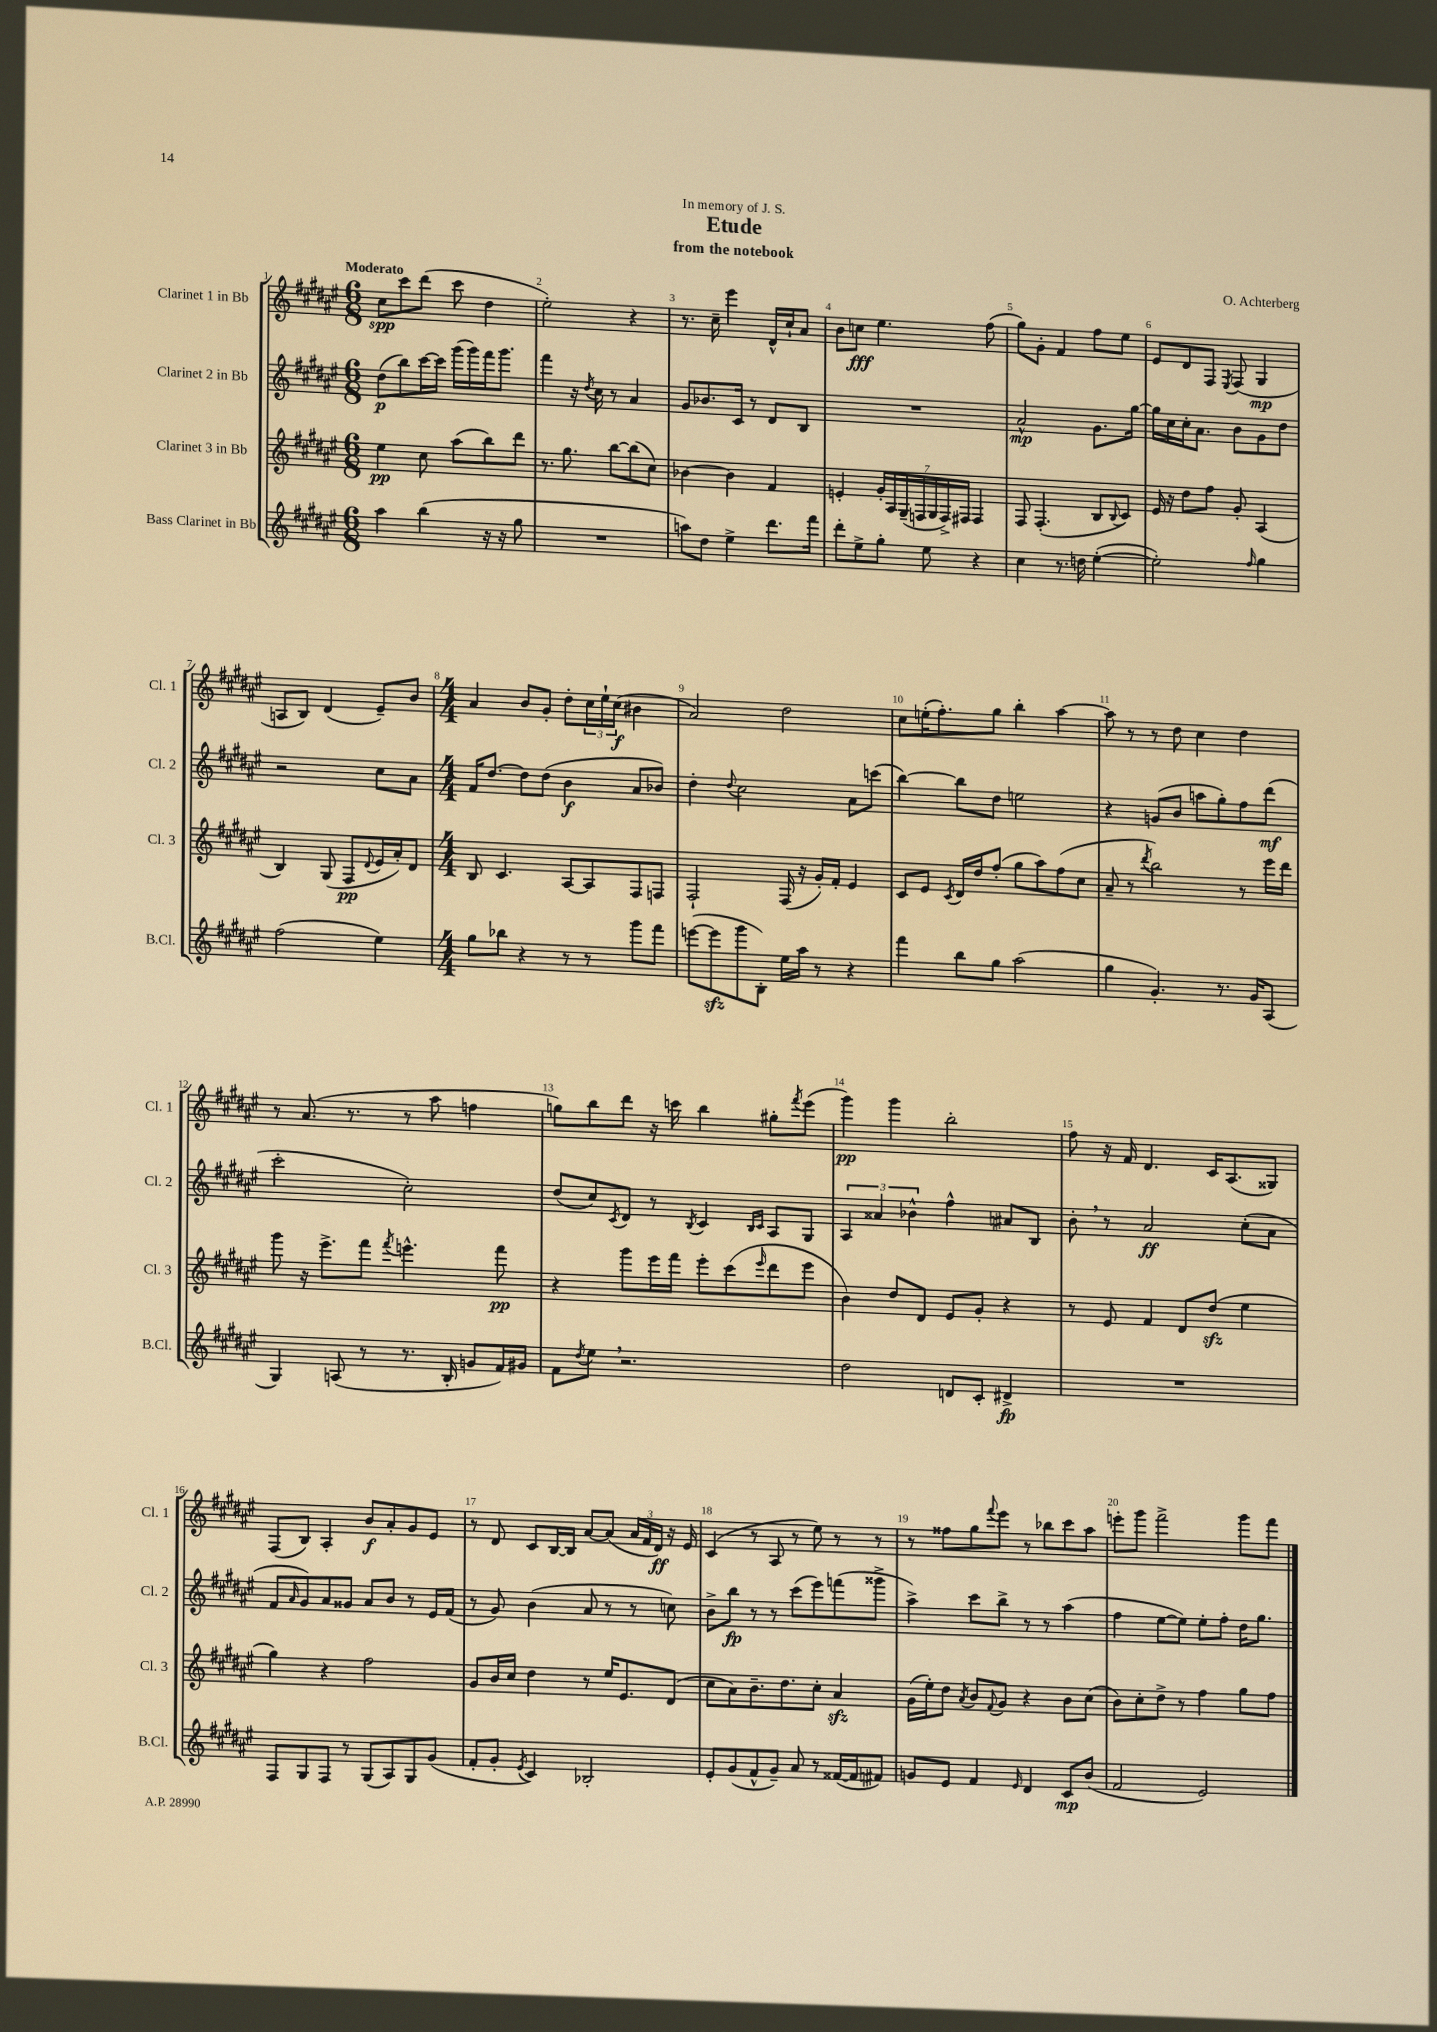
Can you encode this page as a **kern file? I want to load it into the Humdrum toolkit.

**kern	**dynam	**kern	**dynam	**kern	**dynam	**kern	**dynam
*part4	*part4	*part3	*part3	*part2	*part2	*part1	*part1
*staff4	*staff4	*staff3	*staff3	*staff2	*staff2	*staff1	*staff1
*I"Bass Clarinet in Bb	*	*I"Clarinet 3 in Bb	*	*I"Clarinet 2 in Bb	*	*I"Clarinet 1 in Bb	*
*I'B.Cl.	*	*I'Cl. 3	*	*I'Cl. 2	*	*I'Cl. 1	*
*clefG2	*	*clefG2	*	*clefG2	*	*clefG2	*
*k[f#c#g#d#a#e#]	*	*k[f#c#g#d#a#e#]	*	*k[f#c#g#d#a#e#]	*	*k[f#c#g#d#a#e#]	*
*M6/8	*	*M6/8	*	*M6/8	*	*M6/8	*
=1	=1	=1	=1	=1	=1	=1	=1
!	!	!	!	!	!	!LO:TX:a:B:t=Moderato	!
4aa#\	.	4ee#\	pp	(8dd#\L	p	8cc#\L	spp
.	.	.	.	8bb\)	.	8ccc#\	.
(4bb\	.	8cc#\	.	[16ccc#\L	.	(8ddd#\J	.
.	.	.	.	16ccc#\JJ]	.	.	.
.	.	(8aa#\L	.	(16ggg#\LL	.	8ccc#\	.
.	.	.	.	16ggg#\)	.	.	.
16r	.	8bb\)	.	16fff#\J	.	4dd#\	.
16r	.	.	.	8.ggg#\J	.	.	.
8gg#\	.	8ddd#\J	.	.	.	.	.
=2	=2	=2	=2	=2	=2	=2	=2
2.r	.	8.r	.	4fff#\	.	2ee#'\)	.
.	.	8.gg#\	.	.	.	.	.
.	.	.	.	16r	.	.	.
.	.	.	.	8qdd#/	.	.	.
.	.	.	.	16cc#\	.	.	.
.	.	[8bb\L	.	8r	.	.	.
.	.	(8bb\]	.	4a#/	.	4r	.
.	.	8cc#\J)	.	.	.	.	.
=3	=3	=3	=3	=3	=3	=3	=3
8aan\L)	.	[4b-X\	.	8g#/L	.	8.r	.
8dd#\J	.	.	.	8.b-X/	.	.	.
.	.	.	.	.	.	16cc#~\	.
4ee#^\	.	4b-\]	.	.	.	4eee#\	.
.	.	.	.	16c#/Jk	.	.	.
.	.	.	.	8r	.	.	.
8.ddd#\L	.	4f#/	.	8d#/L	.	16d#^^/LL	.
.	.	.	.	.	.	16cc#`/J	.
.	.	.	.	8B/J	.	8a#/J	.
16fff#\Jk	.	.	.	.	.	.	.
=4	=4	=4	=4	=4	=4	=4	=4
8ddd#'\L	.	4en'/	.	2.r	.	8b\L	.
8ee#^\	.	.	.	.	.	8ccn\J	fff
8gg#'\J	.	28g#'/LL	.	.	.	4.ee#\	.
.	.	28A#/	.	.	.	.	.
.	.	(28G#~/	.	.	.	.	.
.	.	28Fn/	.	.	.	.	.
8ee#\	.	.	.	.	.	.	.
.	.	28G#/	.	.	.	.	.
.	.	28F^/)	.	.	.	.	.
.	.	28F#X/JJ	.	.	.	.	.
4r	.	4F#/	.	.	.	.	.
.	.	.	.	.	.	(8ff#\	.
=5	=5	=5	=5	=5	=5	=5	=5
4cc#\	.	8F#/	.	2a#^^/	mp	8gg#\L)	.
.	.	(4.F#'/	.	.	.	8g#'\J	.
8.r	.	.	.	.	.	4f#/	.
16ddn\	.	.	.	.	.	.	.
([4ee#'\	.	8B/L	.	8.g#\L	.	8ff#\L	.
.	.	8qqB/	.	.	.	.	.
.	.	8c#/J)	.	.	.	8ee#\J	.
.	.	.	.	[16gg#\Jk	.	.	.
=6	=6	=6	=6	=6	=6	=6	=6
2ee#'\])	.	16e#/	.	16gg#\LL]	.	8e#/L	.
.	.	16r	.	16cc#\	.	.	.
.	.	8dd#\L	.	16cc#'\J	.	8d#/	.
.	.	.	.	8.a#\J	.	.	.
.	.	8ff#\J	.	.	.	8F#/J	.
.	.	.	.	.	.	8qE#/	.
.	.	8g#'/	.	8b\L	.	(8F#/	.
16qqff#/	.	.	.	.	.	.	.
4gg#\	.	(4A#/	.	8g#\	.	4G#/	mp
.	.	.	.	8dd#\J	.	.	.
!!LO:LB:g=z
=7	=7	=7	=7	=7	=7	=7	=7
(2ff#\	.	4B/)	.	2r	.	8An/L	.
.	.	.	.	.	.	8B/J)	.
.	.	(8G#/	.	.	.	(4d#/	.
.	.	8F#/L	pp	.	.	.	.
.	.	8qqd#/	.	.	.	.	.
4ee#\)	.	16e#/L	.	8cc#\L	.	8e#~/L)	.
.	.	16a#'/J)	.	.	.	.	.
.	.	8d#/J	.	8a#\J	.	8b/J	.
=8	=8	=8	=8	=8	=8	=8	=8
*M4/4	*	*M4/4	*	*M4/4	*	*M4/4	*
8gg#\L	.	8B/	.	16f#/KL	.	4a#/	.
.	.	.	.	[8.dd#/J	.	.	.
8bb-X\J	.	4.c#/	.	.	.	.	.
4r	.	.	.	8dd#\L]	.	8b/L	.
.	.	.	.	(8dd#\J	.	8g#'/J	.
8r	.	[8A#/L	.	4b\	f	8dd#'\L	.
8r	.	8A#/]	.	.	.	24cc#\L	.
.	.	.	.	.	.	24ee#`\	.
.	.	.	.	.	.	(24cc#\JJ	f
8ggg#\L	.	8F#/	.	8a#/L	.	4b#X\	.
8fff#\J	.	8Fn/J	.	8b-X/J)	.	.	.
=9	=9	=9	=9	=9	=9	=9	=9
([8eeen\L	.	2F#`/	.	4dd#'\	.	2a#/)	.
8eeezz\]	.	.	.	.	.	.	.
.	.	.	.	8qqdd#/	.	.	.
8ggg#\	.	.	.	2cc#\	.	.	.
8B'\J)	.	.	.	.	.	.	.
16ee#\LL	.	(16F#/	.	.	.	2dd#\	.
16aa#\JJ	.	16r	.	.	.	.	.
8r	.	16g#'/LL)	.	.	.	.	.
.	.	16f#'/JJ	.	.	.	.	.
4r	.	4e#/	.	8a#\L	.	.	.
.	.	.	.	(8cccn\J	.	.	.
=10	=10	=10	=10	=10	=10	=10	=10
4fff#\	.	8c#/L	.	[4bb\)	.	8cc#\L	.
.	.	8e#/J	.	.	.	(16een'\K	.
.	.	.	.	.	.	8.ff#'\)	.
.	.	8qc#/	.	.	.	.	.
8bb\L	.	16d#/LL	.	8bb\L]	.	.	.
.	.	16dd#/J	.	.	.	.	.
8gg#\J	.	(8ff#'/J	.	8dd#\J	.	8gg#\J	.
(2aa#\	.	8gg#\L	.	2een\	.	4bb'\	.
.	.	8aa#\)	.	.	.	.	.
.	.	(8ff#\	.	.	.	[4aa#\	.
.	.	8cc#\J	.	.	.	.	.
=11	=11	=11	=11	=11	=11	=11	=11
4gg#\	.	8a#~/	.	4r	.	8aa#\]	.
.	.	8r	.	.	.	8r	.
.	.	8qddd#/	.	.	.	.	.
4.g#'/)	.	2bb\)	.	(8gn/L	.	8r	.
.	.	.	.	8b/J	.	8dd#\	.
.	.	.	.	8aan\L	.	4cc#\	.
8.r	.	.	.	8gg#'\)	.	.	.
.	.	8r	.	8ff#\	.	4dd#\	.
16g#/KL	.	.	.	.	.	.	.
(8A#/J	.	16eee#\LL	.	(8ddd#\J	mf	.	.
.	.	16ddd#\JJ	.	.	.	.	.
!!LO:LB:g=z
=12	=12	=12	=12	=12	=12	=12	=12
4G#/)	.	8ggg#\	.	2ccc#'\	.	8r	.
.	.	16r	.	.	.	(8.a#/	.
.	.	8.eee#^\L	.	.	.	.	.
(8An/	.	.	.	.	.	.	.
.	.	.	.	.	.	8.r	.
8r	.	8fff#\J	.	.	.	.	.
.	.	8qfff#/	.	.	.	.	.
8.r	.	4.eeen^^\	.	2cc#'\)	.	8r	.
.	.	.	.	.	.	8aa#\	.
16B'/	.	.	.	.	.	.	.
8gn/L	.	.	.	.	.	4ffn\	.
16f#/L)	.	8fff#\	pp	.	.	.	.
16g#X/JJ	.	.	.	.	.	.	.
=13	=13	=13	=13	=13	=13	=13	=13
8f#\L	.	4r	.	(8dd#/L	.	8ggn\L)	.
8qdd#/	.	.	.	.	.	.	.
8ee#,\J	.	.	.	8cc#/)	.	8bb\	.
.	.	.	.	8qc#/	.	.	.
2.r	.	8ggg#\L	.	8d#/J	.	8ddd#\J	.
.	.	16eee#\L	.	8r	.	16r	.
.	.	16fff#\JJ	.	.	.	16cccn\	.
.	.	.	.	8qB/	.	.	.
.	.	8eee#'\L	.	4c#/	.	4bb\	.
.	.	(8ccc#\	.	.	.	.	.
.	.	.	.	16qqB/LL	.	.	.
.	.	16qqeee#/	.	16qqc#/JJ	.	.	.
.	.	8ddd#\	.	8A#/L	.	8gg#X'\L	.
.	.	.	.	.	.	8qfff#/	.
.	.	8eee#\J	.	8G#/J	.	(8eee#\J	.
=14	=14	=14	=14	=14	=14	=14	=14
2dd#\	.	4b\)	.	6A#/	.	4ggg#\)	pp
.	.	.	.	6a##X/	.	.	.
.	.	8dd#/L	.	.	.	4ggg#\	.
.	.	.	.	6b-X^^\	.	.	.
.	.	8d#/J	.	.	.	.	.
8dn/L	.	8e#/L	.	4ff#^^\	.	2bb'\	.
8c#'/J	.	8g#'/J	.	.	.	.	.
4d#X^/	fp	4r	.	8a#X/L	.	.	.
.	.	.	.	8B/J	.	.	.
=15	=15	=15	=15	=15	=15	=15	=15
1r	.	8r	.	8b',\	.	8ff#\	.
.	.	8e#/	.	8r	.	16r	.
.	.	.	.	.	.	16f#/	.
.	.	4f#/	.	2a#/	ff	4.d#/	.
.	.	8d#/L	.	.	.	.	.
.	.	(8dd#zz/J	.	.	.	16c#/KL	.
.	.	.	.	.	.	(8.A#/	.
.	.	4ee#\	.	(8cc#'\L	.	.	.
.	.	.	.	8a#\J	.	8G##X/J)	.
!!LO:LB:g=z
=16	=16	=16	=16	=16	=16	=16	=16
8F#/L	.	4gg#\)	.	8f#/L	.	(8F#/L	.
.	.	.	.	16qqa#/	.	.	.
8G#/	.	.	.	8g#/)	.	8B/J)	.
8F#/J	.	4r	.	8a#/	.	4A#'/	.
8r	.	.	.	8g##X/J	.	.	.
(8G#/L	.	2ff#\	.	8a#/L	.	8b/L	f
8A#/)	.	.	.	8b/J	.	8a#'/	.
8G#/	.	.	.	8r	.	8g#/	.
(8g#/J	.	.	.	16e#/LL	.	8e#/J	.
.	.	.	.	(16f#/JJ	.	.	.
=17	=17	=17	=17	=17	=17	=17	=17
8f#'/L	.	8g#/L	.	8r	.	8r	.
8g#'/J	.	16b/L	.	8g#/)	.	8d#/	.
.	.	16cc#/JJ	.	.	.	.	.
8qe#/	.	.	.	.	.	.	.
4c#/)	.	4dd#\	.	(4b\	.	8c#/L	.
.	.	.	.	.	.	[16B/L	.
.	.	.	.	.	.	16B/JJ]	.
2B-X'/	.	8r	.	8a#/	.	[8a#/L	.
.	.	16ee#/KL	.	8r	.	(8a#/J]	.
.	.	8.e#/	.	.	.	.	.
.	.	.	.	8r	.	24a#/LL	.
.	.	.	.	.	.	24f#/	.
.	.	.	.	.	.	24d#/JJ)	ff
.	.	(8d#/J	.	8ccn\)	.	16r	.
.	.	.	.	.	.	16e#/	.
=18	=18	=18	=18	=18	=18	=18	=18
8e#'/L	.	8cc#\L	.	8b^\L	.	(4c#/	.
(8g#/	.	8a#\)	.	8bb\J	fp	.	.
8f#^^/	.	8.b~\	.	8r	.	8r	.
8g#~/J)	.	.	.	8r	.	8A#/	.
.	.	8.dd#\	.	.	.	.	.
8a#/	.	.	.	(8ccc#\L	.	8r	.
8r	.	8cc#'\J	.	8eee#\)	.	8ee#\)	.
([16f##X/LL	.	4a#zz/	.	(8fffn\	.	8r	.
16f##/J]	.	.	.	.	.	.	.
8f#X/J)	.	.	.	8ggg##X^\J	.	8r	.
=19	=19	=19	=19	=19	=19	=19	=19
8gn/L	.	(16g#\LL	.	4aa#^\)	.	8r	.
.	.	16ee#'\J)	.	.	.	.	.
8e#/J	.	8dd#\J	.	.	.	8ff##X\L	.
.	.	8qa#/	.	.	.	.	.
4f#/	.	8b/L	.	8ccc#\L	.	8gg#\	.
.	.	8qqf#/	.	.	.	8qqfff#/	.
.	.	8g#/J	.	8bb^\J	.	8eee#\J	.
16qqe#/	.	.	.	.	.	.	.
4d#/	.	4r	.	8r	.	8r	.
.	.	.	.	8r	.	8bb-X\L	.
8c#/L	mp	8b\L	.	(4aa#\	.	8ccc#\	.
(8b/J	.	(8cc#\J	.	.	.	8aa#\J	.
=20	=20	=20	=20	=20	=20	=20	=20
2f#/	.	8b\L)	.	4ff#\	.	8eeen'\L	.
.	.	8cc#'\	.	.	.	8ggg#\J	.
.	.	8dd#^\J	.	[8ee#\L	.	2fff#^\	.
.	.	8r	.	8ee#\J])	.	.	.
2e#/)	.	4ff#\	.	8ee#'\L	.	.	.
.	.	.	.	8ff#'\J	.	.	.
.	.	8gg#\L	.	16dd#\KL	.	8ggg#\L	.
.	.	.	.	8.gg#\J	.	.	.
.	.	8ff#\J	.	.	.	8fff#\J	.
==	==	==	==	==	==	==	==
*-	*-	*-	*-	*-	*-	*-	*-
